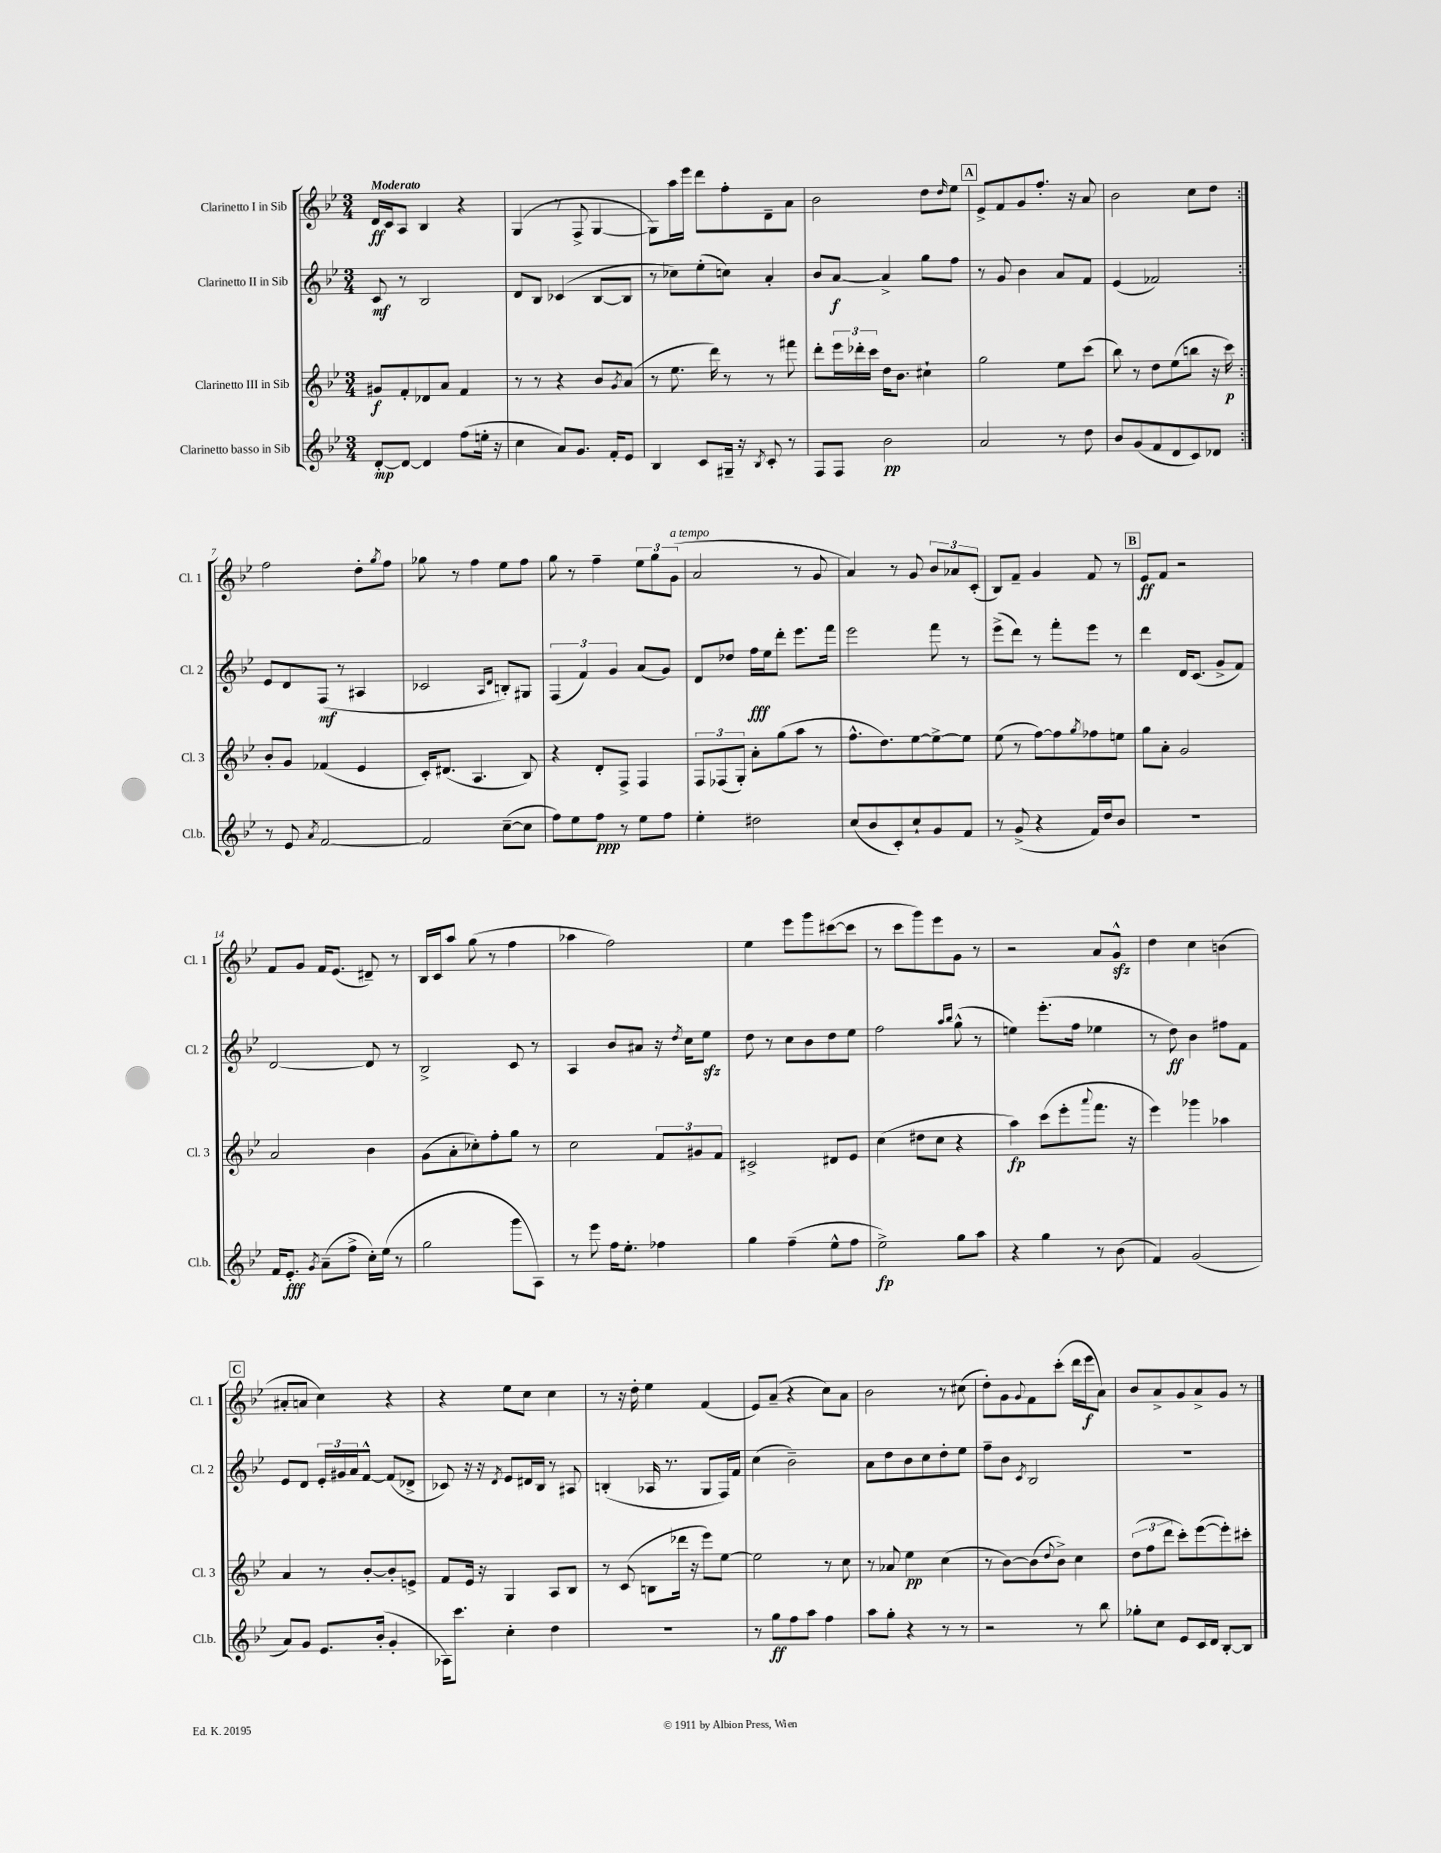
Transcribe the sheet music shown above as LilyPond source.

<<
\new StaffGroup <<
\new Staff = "s0" \with { instrumentName = "Clarinetto I in Sib" shortInstrumentName = "Cl. 1" } {
    \clef treble \key bes \major \numericTimeSignature \time 3/4 \tempo "Moderato"
    \repeat volta 2 { d'16\ff c'16 a8 bes4 r4 |
    g4( r8 f8-> g4~ |
    g8) a''16 ees'''16 d'''8 f''8-. d'8-- a'8 |
    bes'2 d''8 \grace { d''16 } ees''8 |
    \mark \markup { \box "A" } ees'8-> f'8 g'8 f''8.-. r16 a'8 |
    bes'2 c''8 d''8 | }
    f''2 d''8-. \acciaccatura { g''8 } f''8 |
    ges''8 r8 f''4 ees''8 f''8 |
    g''8 r8 f''4-- \tuplet 3/2 { ees''8 g''8 g'8^\markup { \italic "a tempo" }( } |
    a'2 r8 g'8 |
    a'4) r8 g'8 \tuplet 3/2 { bes'8 aes'8 c'8-.( } |
    bes8) f'8-- g'4 f'8 r8 |
    \mark \markup { \box "B" } ees'8\ff f'8 r2 |
    f'8 g'8 f'16 ees'8.( dis'8--) r8 |
    bes16 c'16 a''8 g''8( r8 f''4 |
    aes''4 f''2) |
    ees''4 ees'''8 g'''8 cis'''8~( cis'''8 |
    r8 c'''8 g'''8) ees'''8 g'8 r8 |
    r2 a'8 g'8-^\sfz |
    d''4 c''4 b'4( |
    \mark \markup { \box "C" } ais'8-. a'8 c''4) r4 |
    r4 ees''8 c''8 c''4 |
    r8 r16 d''16-. ees''4 f'4( |
    ees'8) a'8--( r4 c''8) a'8 |
    bes'2 r8 cis''8( |
    d''8-.) g'8 \appoggiatura { g'8 } f'8 c'''8-.( d'''16 ees'''16\f a'8) |
    bes'8 a'8-> g'8 a'8-> g'8 r8 \bar "|." |
}
\new Staff = "s1" \with { instrumentName = "Clarinetto II in Sib" shortInstrumentName = "Cl. 2" } {
    \clef treble \key bes \major \numericTimeSignature \time 3/4
    \repeat volta 2 { c'8\mf r8 bes2 |
    d'8 bes8 ces'4( bes8~ bes8 |
    r8 ces''8) ees''8-.( c''8) a'4-. |
    bes'8 a'8~\f a'4-> g''8 f''8 |
    \mark \markup { \box "A" } r8 g'8 bes'4 a'8 f'8 |
    ees'4( fes'2) | }
    ees'8 d'8 f8\mf( r8 ais4 |
    ces'2 \grace { a16 d'16 } b8-.) gis8 |
    \tuplet 3/2 { f4( f'4) g'4 } a'8( g'8) |
    d'8 des''8 f''16\fff ees''16 d'''8-. ees'''8. f'''16 |
    ees'''2 f'''8 r8 |
    ees'''8->( d'''8) r8 f'''8-. ees'''8 r8 |
    \mark \markup { \box "B" } d'''4 d'16 c'8.( g'8-> f'8) |
    d'2~ d'8 r8 |
    bes2-> c'8 r8 |
    a4 bes'8 ais'8 r16 \acciaccatura { d''8 } c''16 ees''8\sfz |
    d''8 r8 c''8 bes'8 d''8 ees''8 |
    f''2 \grace { a''16 bes''16 } g''8-^( r8 |
    e''4) ees'''8.-.( f''16 ees''4 |
    r8 d''8\ff) bes'4 fis''8 f'8 |
    \mark \markup { \box "C" } ees'8 d'8 \tuplet 3/2 { ees'16-. gis'16 a'16 } f'8~-^ f'8( des'8-> |
    ces'8) r16 r16 \acciaccatura { d'8 } ees'8 dis'16 bes16 r8 ais8 |
    b4-.( aes16 r8. g8 f16) f'16 |
    c''4( bes'2--) |
    a'8 d''8 bes'8 c''8 d''8-. ees''8 |
    f''8-- bes'8 \acciaccatura { c'8 } bes2 |
    R2. \bar "|." |
}
\new Staff = "s2" \with { instrumentName = "Clarinetto III in Sib" shortInstrumentName = "Cl. 3" } {
    \clef treble \key bes \major \numericTimeSignature \time 3/4
    \repeat volta 2 { gis'8\f f'8-. des'8 a'8 f'4 |
    r8 r8 r4 bes'8 \acciaccatura { g'8 } a'8( |
    r8 ees''8. d'''16) r8 r8 fis'''8 |
    d'''8-. \tuplet 3/2 { ees'''16 des'''16-. c'''16 } d''16 bes'8. cis''4-! |
    \mark \markup { \box "A" } g''2 ees''8 c'''8( |
    bes''8) r8 d''8 ees''8( b''8 r16 c'''16\p) | }
    bes'8-. g'8 fes'4( ees'4 |
    c'16-.) dis'8.( a4. bes8) |
    r4 d'8-. f8-> f4 |
    \tuplet 3/2 { f8 fes8( g8-.) } a'8-. g''8( a''8 r8 |
    f''8.-^ d''8.) ees''8~ ees''8~-> ees''8 |
    ees''8( r8 f''8~) f''8 \acciaccatura { g''8 } fes''8 e''8 |
    \mark \markup { \box "B" } g''8 a'8-. g'2 |
    a'2 bes'4 |
    g'8( a'8-. ces''8-.) f''8-. g''8 r8 |
    c''2 \tuplet 3/2 { f'8 gis'8 f'8 } |
    cis'2-> dis'8 ees'8 |
    c''4( dis''8 c''8 r4 |
    a''4\fp) c'''8( ees'''8-. \appoggiatura { a'''8 } f'''8. r16 |
    ees'''4) ges'''4 aes''4 |
    \mark \markup { \box "C" } a'4 r8 bes'8~-. bes'8-. e'8-> |
    f'8 ees'16 r16 g4 a8 bes8 |
    r8 c'8( b8 des'''16 r16 ees'''8) ees''8~ |
    ees''2 r8 c''8 |
    r8 aes'8 ees''4\pp c''4( |
    r8 bes'8~) bes'8( \appoggiatura { d''8 } bes'8->) c''4 |
    \tuplet 3/2 { d''8( f''8 d'''8 } c'''8-.) ees'''8~( ees'''8-.) cis'''8-. \bar "|." |
}
\new Staff = "s3" \with { instrumentName = "Clarinetto basso in Sib" shortInstrumentName = "Cl.b." } {
    \clef treble \key bes \major \numericTimeSignature \time 3/4
    \repeat volta 2 { d'8~-.\mp d'8~ d'4 f''8( e''16-. r16 |
    c''4 a'8) g'8. f'16-. ees'8 |
    bes4 c'8 gis16-- r16 \acciaccatura { bes8 } c'8-. r8 |
    f8 f8 bes'2\pp |
    \mark \markup { \box "A" } a'2 r8 d''8 |
    bes'8 g'8( f'8 d'8 c'8) des'8 | }
    r8 ees'8 \acciaccatura { a'8 } f'2~ |
    f'2 c''8~--( c''8 |
    f''8) ees''8 f''8\ppp r8 ees''8 f''8 |
    ees''4-. dis''2 |
    c''8( bes'8 c'8-.) c''8-! g'8 f'8 |
    r8 g'8->( r4 f'16) d''16 bes'8 |
    \mark \markup { \box "B" } R2. |
    f'16 ees'8.-.\fff \acciaccatura { g'8 } a'8--( f''8-> c''16-.) ees''16( r8 |
    g''2 g'''8 a8) |
    r8 ees'''8 f''16 ees''8.-. fes''4 |
    g''4 f''4--( ees''8-^ f''8 |
    ees''2->\fp) g''8 a''8 |
    r4 g''4 r8 bes'8( |
    f'4) g'2( |
    \mark \markup { \box "C" } a'8) g'8 ees'8. bes'16-.( g'4-. |
    aes16) c'''8. c''4-. d''4 |
    R2. |
    r8 g''8\ff f''8 a''8 f''4 |
    a''8 g''8-. r4 r8 r8 |
    r2 r8 bes''8 |
    ges''8-. c''8 ees'8 c'16 d'16 bes8~-. bes8 \bar "|." |
}
>>
>>
